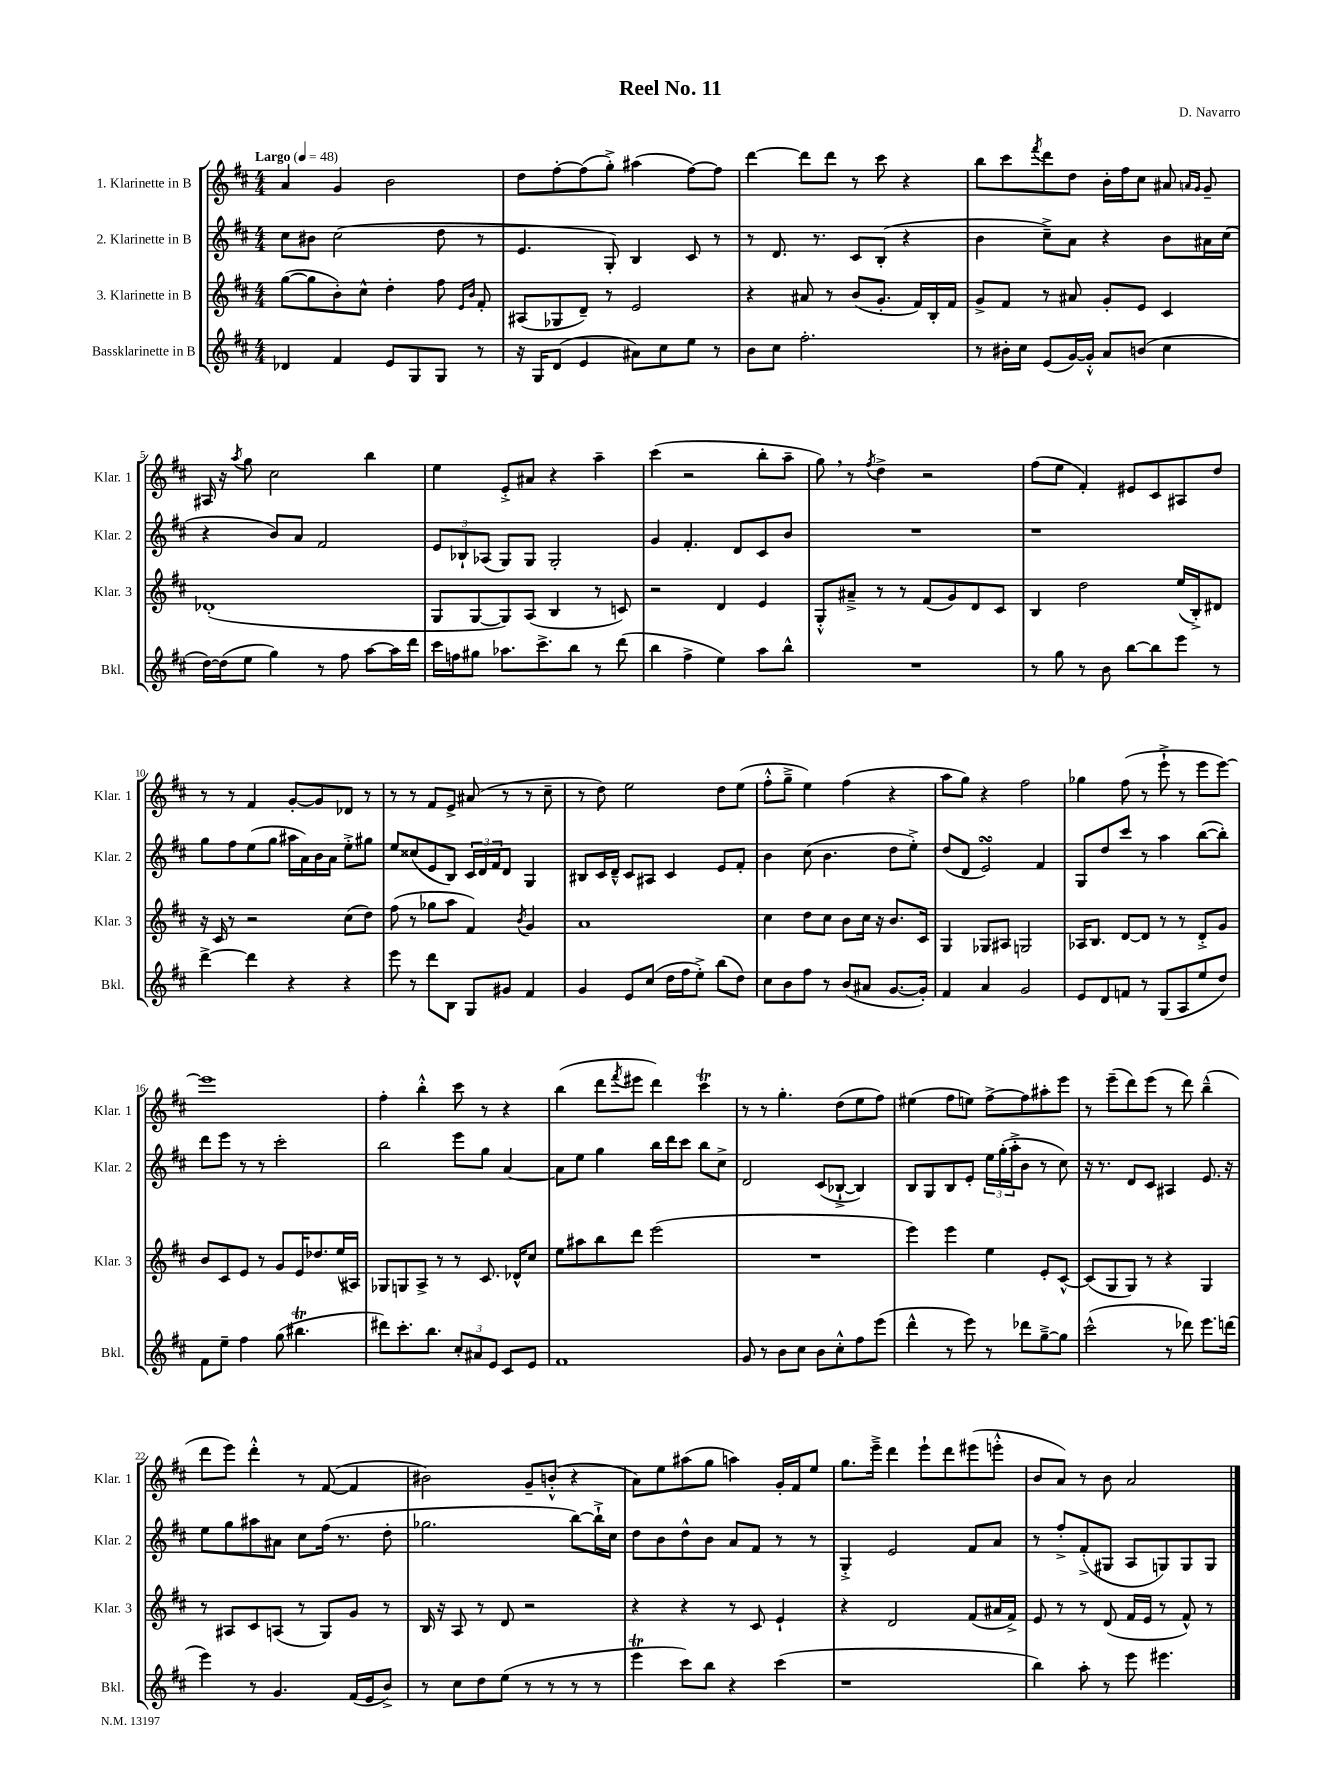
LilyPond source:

\header { title = "Reel No. 11" composer = "D. Navarro" }
<<
\new StaffGroup <<
\new Staff = "s0" \with { instrumentName = "1. Klarinette in B" shortInstrumentName = "Klar. 1" } {
    \clef treble \key d \major \numericTimeSignature \time 4/4 \tempo "Largo" 4 = 48
    a'4 g'4 b'2 |
    d''8 fis''8~-. fis''8( g''8-.->) ais''4( fis''8~) fis''8 |
    d'''4~ d'''8 d'''8 r8 cis'''8 r4 |
    b''8 cis'''8 \acciaccatura { fis'''8 } d'''8 d''8 b'16-. fis''16 cis''8 ais'8 \grace { a'16 g'16 } g'8-- |
    ais16 r16 \acciaccatura { a''8 } g''8 cis''2 b''4 |
    e''4 e'8-.-> ais'8 r4 a''4-- |
    cis'''4( r2 b''8-. a''8-- |
    g''8) \breathe r8 \acciaccatura { fis''8 } d''4-> r2 |
    fis''8( e''8 fis'4-.) eis'8 cis'8 ais8 d''8 |
    r8 r8 fis'4 g'8~-. g'8 des'8 r8 |
    r8 r8 fis'8 e'8-> ais'8( r8 r8 cis''8-- |
    r8 d''8) e''2 d''8 e''8( |
    fis''8-.-^ g''8---> e''4) fis''4( r4 |
    a''8 g''8) r4 fis''2 |
    ges''4 fis''8( r8 e'''8-!-> r8 e'''8 e'''8~) |
    e'''1 |
    fis''4-. b''4-.-^ cis'''8 r8 r4 |
    b''4( d'''8 \acciaccatura { fis'''8 } eis'''8 d'''4) cis'''4\trill |
    r8 r8 g''4.-. d''8( e''8 fis''8) |
    eis''4( fis''8 e''8) fis''8~-> fis''8 ais''8-. e'''8 |
    r8 e'''8--( d'''8) e'''8( r8 d'''8) b''4---^( |
    d'''8 e'''8) d'''4-.-^ r8 fis'8~( fis'4 |
    bis'2) g'8-- b'8-.-^( r4 |
    a'8) e''8 ais''8( g''8 a''4) g'16-. fis'16 e''8 |
    g''8. e'''16---> d'''4 e'''8-! d'''8 eis'''8( e'''8-.-^ |
    b'8 a'8) r8 b'8 a'2 \bar "|." |
}
\new Staff = "s1" \with { instrumentName = "2. Klarinette in B" shortInstrumentName = "Klar. 2" } {
    \clef treble \key d \major \numericTimeSignature \time 4/4
    cis''8 bis'8 cis''2( d''8 r8 |
    e'4. g8-.) b4 cis'8 r8 |
    r8 d'8. r8. cis'8 b8-.( r4 |
    b'4 cis''8--->) a'8 r4 b'8 ais'16 cis''16( |
    r4 b'8) a'8 fis'2 |
    \tuplet 3/2 { e'8 bes8-! aes8( } g8) g8 g2-. |
    g'4 fis'4.-. d'8 cis'8 b'8 |
    R1 |
    r1 |
    g''8 fis''8 e''8( g''8 ais''16 a'16) b'16 a'16 e''8-.-> gis''8 |
    e''8 cisis''8( e'8 b8) \tuplet 3/2 { cis'16 d'16 fis'16 } d'8 g4 |
    bis8 cis'16 d'16---^ cis'8 ais8 cis'4 e'8 fis'8-. |
    b'4 cis''8( b'4. d''8 e''8-.->) |
    d''8( d'8 e'2\turn) fis'4 |
    g8 d''8 cis'''8 r8 a''4 b''8~( b''8-.) |
    d'''8 e'''8 r8 r8 cis'''2-. |
    b''2 e'''8 g''8 a'4~ |
    a'8 e''8 g''4 b''16 d'''16 cis'''8 b''8 cis''8-> |
    d'2 cis'8( bes8~-!-> bes4) |
    b8 g8 b8 e'8-. \tuplet 3/2 { e''16 g''16-.( a''16-.-> } b'8 r8 cis''8) |
    r16 r8. d'8 cis'8 ais4 e'8. r16 |
    e''8 g''8 ais''8 ais'8 cis''8 fis''16( r8. d''8-. |
    ges''2. b''8~) b''16-!-> cis''16 |
    d''8 b'8 d''8-^ b'8 a'8 fis'8 r8 r8 |
    g4-.-> e'2 fis'8 a'8 |
    r8 fis''8-.-> fis'8-.->( gis8 a8 g8) g8 g8 \bar "|." |
}
\new Staff = "s2" \with { instrumentName = "3. Klarinette in B" shortInstrumentName = "Klar. 3" } {
    \clef treble \key d \major \numericTimeSignature \time 4/4
    g''8~( g''8 b'8-.) cis''8-^ d''4-. fis''8 \grace { e'16 b'16 } fis'8-. |
    ais8( ges8 d'8--) r8 e'2 |
    r4 ais'8 r8 b'8( g'8.-. fis'16) b16-. fis'16 |
    g'8-> fis'8 r8 ais'8 g'8-. e'8 cis'4 |
    des'1-.( |
    g8 g8~ g8) a8( b4 r8 c'8) |
    r2 d'4 e'4 |
    g8-.-^ ais'8---> r8 r8 fis'8( g'8) d'8 cis'8 |
    b4 d''2 e''16( b16-.->) dis'8 |
    r16 cis'16 r8 r2 cis''8( d''8) |
    fis''8( r8 ges''8 a''8 fis'4) \acciaccatura { b'8 } g'4 |
    a'1 |
    cis''4 d''8 cis''8 b'8 cis''16 r16 b'8. cis'16 |
    g4 ges8 ais8 g2 |
    aes16 b8. d'8~ d'8 r8 r8 d'8-.-> g'8 |
    b'8 cis'8 e'8 r8 g'8 e'16 des''8. e''16( ais16) |
    ges8 g8 a8-> r8 r8 cis'8. des'16-^ cis''8 |
    e''8 ais''8 b''8 d'''8 e'''2( |
    R1 |
    e'''4) e'''4 e''4 e'8-. cis'8~-^ |
    cis'8( g8 g8) r8 r4 g4 |
    r8 ais8 cis'8 a8( r8 g8) g'8 r8 |
    b16 r16 a8 r8 d'8 r2 |
    r4 r4 r8 cis'8 e'4-! |
    r4 d'2 fis'8( ais'16 fis'16->) |
    e'8 r8 r8 d'8( fis'16 e'16 r8 fis'8-^) r8 \bar "|." |
}
\new Staff = "s3" \with { instrumentName = "Bassklarinette in B" shortInstrumentName = "Bkl." } {
    \clef treble \key d \major \numericTimeSignature \time 4/4
    des'4 fis'4 e'8 g8 g8 r8 |
    r16 g16 d'8( e'4 ais'8) cis''8 e''8 r8 |
    b'8 cis''8 fis''2.-. |
    r8 bis'16-. cis''16 e'8( g'16~) g'16-.-^ a'8 b'8( cis''4 |
    d''16~) d''16( e''8 g''4) r8 fis''8 a''8~ a''16 d'''16 |
    cis'''16 f''16 gis''8 aes''8. cis'''8.-> b''8 r8 d'''8( |
    b''4 fis''4-> e''4) a''8 b''8-^ |
    R1 |
    r8 g''8 r8 b'8 b''8~ b''8 e'''8 r8 |
    d'''4~-> d'''4 r4 r4 |
    e'''8 r8 d'''8 b8 g8 gis'8 fis'4 |
    g'4 e'8 cis''8( d''16 fis''16 e''8-.->) b''8( d''8) |
    cis''8 b'8 fis''8 r8 b'8( ais'8 g'8.~ g'16-.) |
    fis'4 a'4 g'2 |
    e'8 d'8 f'8 r8 g8( a8 e''8 d''8) |
    fis'8 e''8-- fis''4 g''8( bis''4.\trill |
    dis'''8) cis'''8.-. b''8. \tuplet 3/2 { cis''8-. ais'8 e'8 } cis'8 e'8 |
    fis'1 |
    g'8 r8 b'8 cis''8 b'8 cis''8-.-^ fis''8 e'''8( |
    d'''4-^ r8 e'''8) r8 des'''8 g''8~---> g''8 |
    cis'''2-^( r8 des'''8) e'''8. d'''16( |
    e'''4) r8 g'4. fis'16( e'16 b'8->) |
    r8 cis''8 d''8 e''8( r8 r8 r8 r8 |
    e'''4\trill cis'''8) b''8 r4 cis'''4( |
    r1 |
    b''4) a''8-. r8 e'''8 eis'''4. \bar "|." |
}
>>
>>
